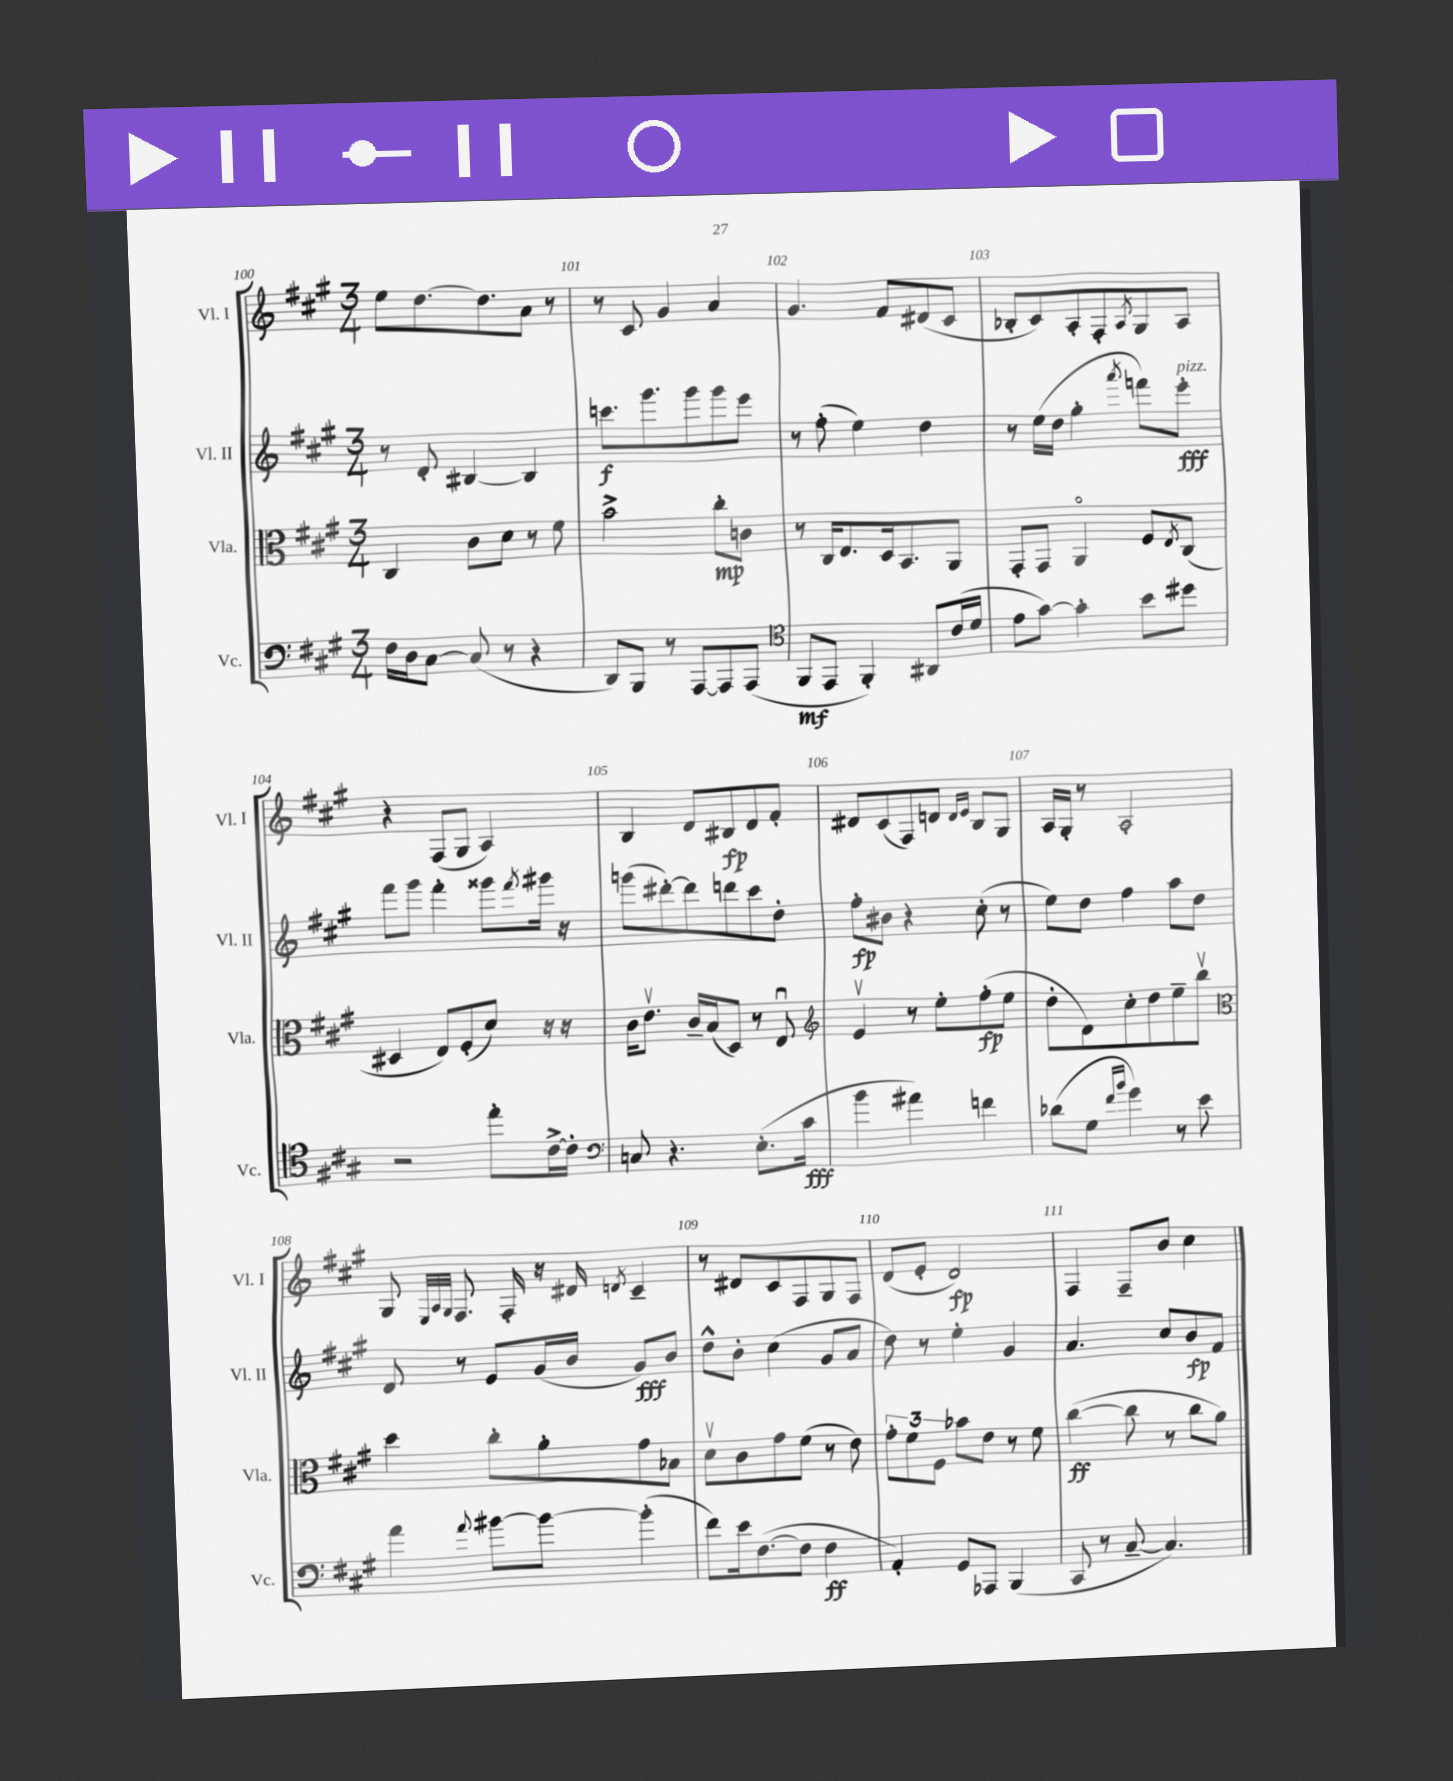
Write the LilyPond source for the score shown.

<<
\new StaffGroup <<
\new Staff = "s0" \with { instrumentName = "Vl. I" shortInstrumentName = "Vl. I" } {
    \clef treble \key a \major \numericTimeSignature \time 3/4
    e''8 d''8.~ d''8. a'8 r8 |
    r8 cis'8 gis'4 a'4 |
    gis'4. fis'8 dis'8( cis'8 |
    bes8-. cis'8) a8-. fis8-. \acciaccatura { a8 } gis8 a8 |
    r4 fis8( gis8 a4) |
    b4 d'8 bis8\fp d'8 fis'8-. |
    dis'8 cis'8( fis8) d'8 \grace { d'16 e'16 } b8 gis8 |
    a16 gis16-. r8 a2-. |
    gis8 \grace { e32 a32 gis32 } fis8. fis16-. r16 dis'16 \acciaccatura { d'8 } cis'4-- |
    r8 dis'8 cis'8 fis8 gis8 fis8 |
    d'8( e'8-. d'2\fp) |
    fis4 fis8-- b'8 cis''4 \bar "|." |
}
\new Staff = "s1" \with { instrumentName = "Vl. II" shortInstrumentName = "Vl. II" } {
    \clef treble \key a \major \numericTimeSignature \time 3/4
    r8 d'8-. bis4~ bis4 |
    c'''8.\f gis'''8. gis'''8 gis'''8 e'''8 |
    r8 fis''8-.( e''4) d''4 |
    r8 e''16( d''16 gis''4-. \acciaccatura { a'''8 } f'''8) e'''8-.\fff^\markup { \italic "pizz." } |
    fis'''8 gis'''8 fis'''4-. gisis'''8 \acciaccatura { fis'''8 } gis'''16 r16 |
    g'''8( dis'''8~-.) dis'''8 d'''8 cis'''8 d''8-. |
    fis''8-.\fp bis'8 r4 cis''8-.( r8 |
    e''8) d''8 fis''4 a''8 d''8 |
    d'8 r8 e'8 gis'16( b'16 gis'8\fff) b'8 |
    d''8-^ b'8-. cis''4( gis'8 a'8 |
    d''8) r8 e''4-. gis'4 |
    a'4. cis''8 b'8\fp fis'8 \bar "|." |
}
\new Staff = "s2" \with { instrumentName = "Vla." shortInstrumentName = "Vla." } {
    \clef alto \key a \major \numericTimeSignature \time 3/4
    cis4 cis'8 d'8 r8 fis'8 |
    b'2-> cis''8-.\mp c'8 |
    r8 cis16 e8. d16 b,8. a,8 |
    gis,8-. gis,8 a,4\flageolet fis8 \acciaccatura { e8 } cis8( |
    dis4 e8) fis8-.( d'8) r16 r16 |
    cis'16 e'8.\upbow cis'16-- b16( d8) r8 e8\downbow |
    \clef treble e'4\upbow r8 e''8-. fis''8-.\fp( e''8 |
    d''8-. d'8) cis''8-. d''8 e''8-- b''8\upbow |
    \clef alto d''4 cis''8-. a'8-. gis'8 bes8 |
    d'8\upbow cis'8 gis'8 fis'8( r8 e'8) |
    \tuplet 3/2 { gis'8-. fis'8 fis8 } bes'8 e'8 r8 fis'8 |
    cis''4~\ff( cis''8 r8 cis''8 a'8) \bar "|." |
}
\new Staff = "s3" \with { instrumentName = "Vc." shortInstrumentName = "Vc." } {
    \clef bass \key a \major \numericTimeSignature \time 3/4
    fis16 d16 cis8~ cis8( r8 r4 |
    d,8) b,,8 r8 a,,8~ a,,8 a,,8( |
    \clef tenor fis,8\mf e,8 fis,4-.) ais,8 cis'16( d'16 |
    e'8 gis'8~) gis'4-. b'8 dis''8 |
    r2 e''8-. cis'16~-> cis'16-. |
    \clef bass c8 r4. e8.-.( cis'16\fff |
    b'4 ais'4) f'4 |
    des'8( gis8 \grace { fis'16 b'16 } gis'4) r8 e'8 |
    a'4 \appoggiatura { a'8 } bis'8~ bis'8~ bis'4-.( |
    fis'8) e'16 fis8.~( fis8 fis4\ff |
    a,4-.) gis,8 aes,,8 b,,4( |
    cis,8 r8 cis8~-- cis4.) \bar "|." |
}
>>
>>
\layout { \context { \Score currentBarNumber = #100 \override BarNumber.break-visibility = ##(#f #t #t) barNumberVisibility = #all-bar-numbers-visible } }
